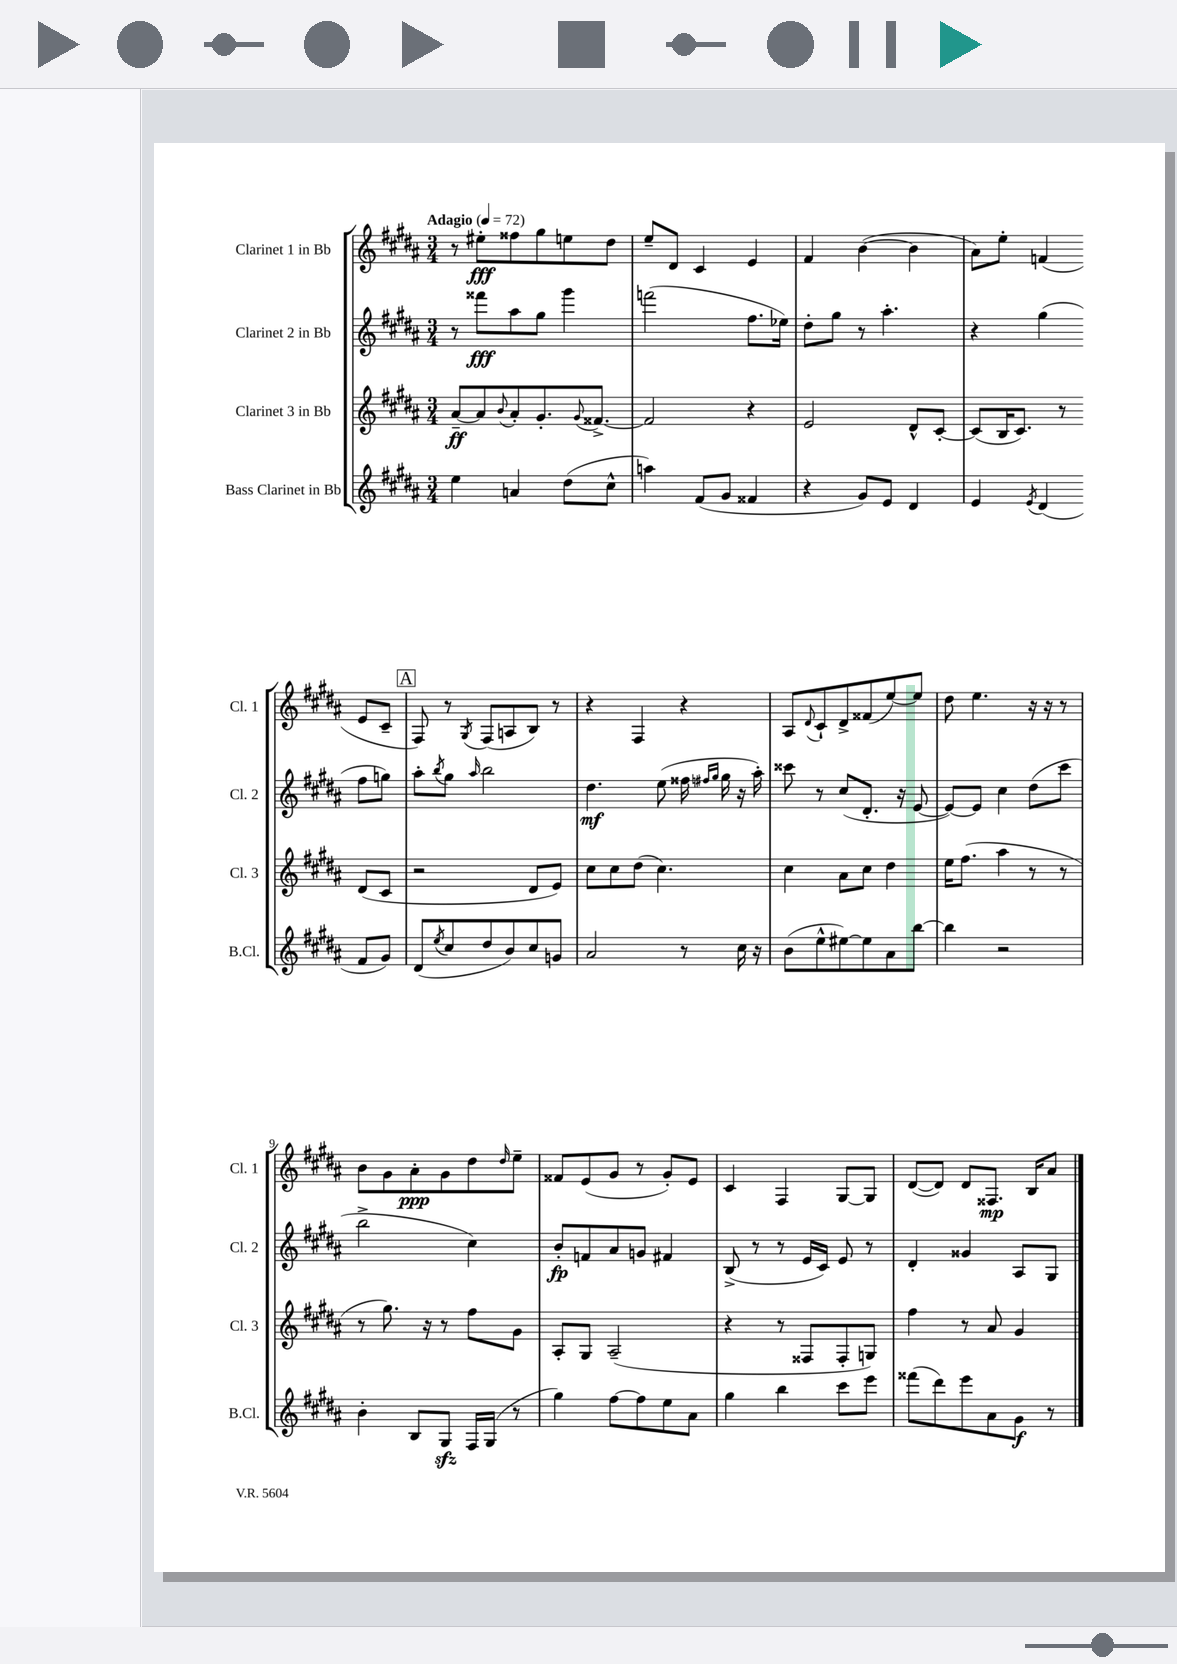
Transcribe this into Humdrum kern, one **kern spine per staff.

**kern	**kern	**kern	**kern
*staff4	*staff3	*staff2	*staff1
*clefG2	*clefG2	*clefG2	*clefG2
*k[f#c#g#d#a#]	*k[f#c#g#d#a#]	*k[f#c#g#d#a#]	*k[f#c#g#d#a#]
*M3/4	*M3/4	*M3/4	*M3/4
*MM72	*MM72	*MM72	*MM72
4ee	[8a#~	8r	8r
.	8a#]	8fff##	8ee#'
.	8qqb	.	.
4a	8a#'	8aa#	8ff##
.	8.g#'	8gg#	8gg#
(8dd#	.	4ggg#	8ee
.	8qqg#	.	.
.	[8.f##^	.	.
8cc#^^	.	.	8dd#
=	=	=	=
4aa)	2f##]	(2fff	8ee~
.	.	.	8d#
(8f#	.	.	4c#
8g#	.	.	.
4f##	4r	8.ff#	4e
.	.	16ee-)	.
=	=	=	=
4r	2e	8dd#'	4f#
.	.	8gg#	.
8g#)	.	8r	([4b
8e	.	4.aa#'	.
4d#	8d#^^	.	4b]
.	[8c#'	.	.
=	=	=	=
4e	(8c#]	4r	8a#)
.	16B	.	8ee'
.	8.c#)	.	.
8qe	.	.	.
(4d#	.	(4gg#	(4f
.	8r	.	.
8f#	(8d#	8ff#	8e
8g#)	8c#	8gg)	8c#~
=	=	=	=
(8d#	2r	8aa#'	8F#)
8qee	.	8qbb	.
8cc#	.	8gg#	8r
.	.	16qqaa#	8qG#
8dd#	.	2bb	(8F#
8b)	.	.	8A
8cc#	8d#	.	8B)
8g	8e)	.	8r
=	=	=	=
2a#	8cc#	4.dd#	4r
.	8cc#	.	.
.	(8dd#	.	4F#
.	4.cc#)	(8ee	.
8r	.	16ff##	4r
.	.	16qqff#	.
.	.	16qqgg#	.
.	.	16gg#	.
16cc#	.	16r	.
16r	.	16aa#')	.
=	=	=	=
(8b	4cc#	8ccc##	8A#
.	.	.	8qqd#
8ee^^	.	8r	8c#`
[8ee#)	8a#	(8cc#	8d#^
8ee#]	8cc#	8.d#'	(8f##
8a#	4dd#	.	[8ee)
.	.	16r	.
[8bb	.	[8e	8ee]
=	=	=	=
4bb]	16ee	8e_)	8dd#
.	(8.ff#	.	.
.	.	8e]	4.ee
2r	4aa#	4cc#	.
.	8r	(8dd#	16r
.	.	.	16r
.	8r	8ccc#	8r
=	=	=	=
4b'	8r	2bb^	8b
.	8.gg#)	.	8g#
8B	.	.	8a#'
.	16r	.	.
8G#	8r	.	8g#
16F#	8ff#	4cc#)	8dd#
(16G#	.	.	.
.	.	.	16qqdd#
8r	8g#	.	8ee~
=	=	=	=
4gg#)	8A#'	8b'	8f##
.	8G#	8f	(8e
[8ff#	(2A#~	8a#	8g#
8ff#]	.	8g	8r
8ee	.	4f#	8g#')
8a#	.	.	8e
=	=	=	=
4gg#	4r	(8B^	4c#
.	.	8r	.
4bb	8r	8r	4F#
.	8F##	16e	.
.	.	16c#)	.
8ccc#	8F##'	8e	[8G#
8eee	8G)	8r	8G#]
=	=	=	=
(8fff##	4ff#	4d#'	([8d#
8ddd#)	.	.	8d#])
8eee	8r	4g##	8d#
8a#	8a#	.	8.F##
8g#	4g#	8A#	.
.	.	.	16B
8r	.	8G#	8a#
==	==	==	==
*-	*-	*-	*-
